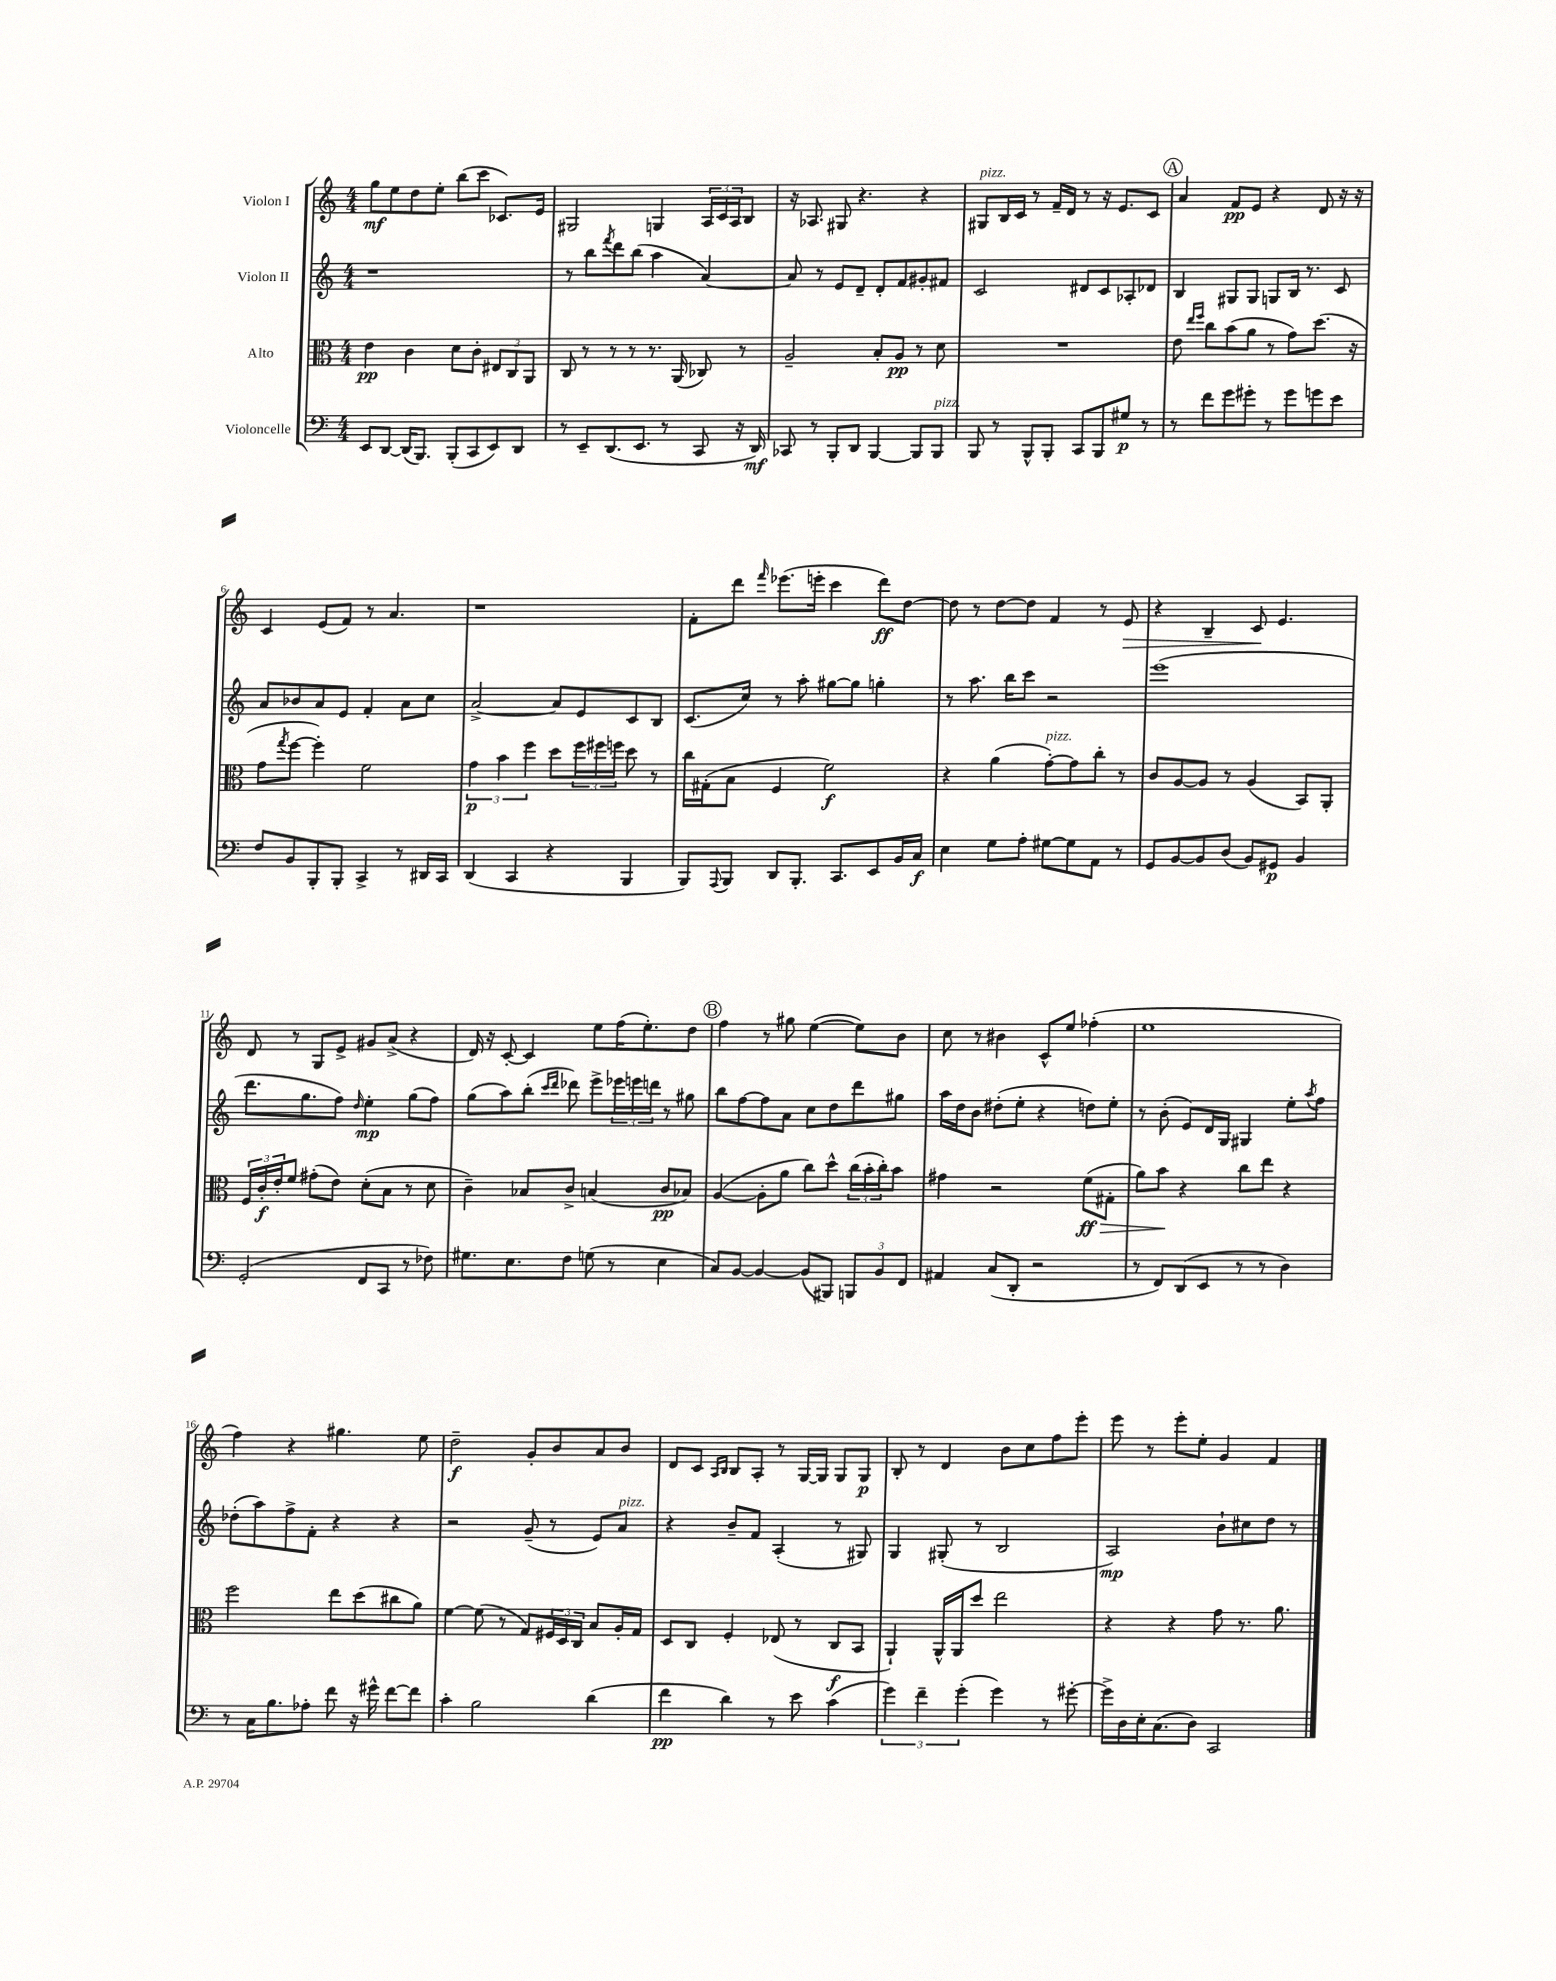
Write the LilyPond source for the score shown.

<<
\new StaffGroup <<
\new Staff = "s0" \with { instrumentName = "Violon I" } {
    \clef treble \key c \major \numericTimeSignature \time 4/4
    g''8\mf e''8 d''8 e''8-. b''8( c'''8 ces'8.) e'16 |
    gis2 g4 \tuplet 3/2 { a16 c'16 a16 } b8 |
    r16 aes8. gis8 r4. r4 |
    gis8^\markup { \italic "pizz." } b16 c'16 r8 f'16-- d'16 r8 r16 e'8. c'8 |
    \mark \markup { \circle "A" } a'4 f'8\pp e'8 r4 d'8 r16 r16 |
    c'4 e'8( f'8) r8 a'4. |
    r1 |
    f'8-. d'''8 \grace { f'''16 } ees'''8.( e'''16-. c'''4 d'''8\ff) d''8~ |
    d''8 r8 d''8~ d''8 f'4 r8 e'8\> |
    r4 b4-- c'8\! e'4. |
    d'8 r8 g8 e'8-> gis'8 a'8->( r4 |
    d'16) r16 c'8~-. c'4 e''8 f''16( e''8.-.) d''8 |
    \mark \markup { \circle "B" } f''4 r8 gis''8 e''4~( e''8) b'8 |
    c''8 r8 bis'4 c'8-^ e''8 fes''4-.( |
    e''1 |
    f''4) r4 gis''4. e''8 |
    d''2--\f g'8-. b'8 a'8 b'8 |
    d'8 c'8 \grace { a16 b16 } b8 a8-. r8 g16~ g16 g8 g8\p |
    b8-. r8 d'4 b'8 c''8 f''8 e'''8-. |
    e'''8 r8 e'''8-. e''8-. g'4 f'4 \bar "|." |
}
\new Staff = "s1" \with { instrumentName = "Violon II" } {
    \clef treble \key c \major \numericTimeSignature \time 4/4
    r1 |
    r8 b''8 \acciaccatura { f'''8 } d'''8 b''8( a''4 a'4~) |
    a'8 r8 e'8 d'8-- d'8-. f'8 gis'8-. fis'8 |
    c'2 dis'8 c'8 aes8-. des'8 |
    \mark \markup { \circle "A" } b4 gis8 gis8 g8 b16 r8. c'8 |
    a'8 bes'8 a'8 e'8 f'4-. a'8 c''8 |
    a'2~-> a'8 e'8 c'8 b8 |
    c'8.( c''16) r8 a''8-. gis''8~ gis''8 g''4-. |
    r8 a''8. b''16 c'''8 r2 |
    e'''1( |
    d'''8. g''8. f''8) \grace { d''16 } e''4-.\mp g''8( f''8) |
    g''8( a''8) b''8-.( \grace { c'''16 d'''16 } des'''8) e'''8-> \tuplet 3/2 { ees'''16 e'''16 d'''16 } r8 gis''8 |
    \mark \markup { \circle "B" } b''8 f''8~ f''8 a'8 c''8 d''8 d'''8 gis''8 |
    a''16 d''16 b'8 dis''8-.( e''8-. r4 d''8) e''8-. |
    r8 b'8-.( e'8) d'16 g16 gis4 e''8-. \acciaccatura { a''8 } f''8 |
    des''8-.( a''8) f''8-> f'8-. r4 r4 |
    r2 g'8--( r8 e'8) a'8^\markup { \italic "pizz." } |
    r4 b'8-- f'8 a4-.( r8 gis8) |
    g4 gis8-.( r8 b2 |
    a2\mp) b'8-! cis''8 d''8 r8 \bar "|." |
}
\new Staff = "s2" \with { instrumentName = "Alto" } {
    \clef alto \key c \major \numericTimeSignature \time 4/4
    e'4\pp c'4 d'8 c'8-. \tuplet 3/2 { eis8 c8 a,8 } |
    c8 r8 r8 r8 r8. a,16( ces8) r8 |
    a2-- b8-. a8\pp r8 d'8 |
    R1 |
    \mark \markup { \circle "A" } e'8 \grace { e''16 f''16 } c''8 b'8( a'8 r8 g'8) d''8.( r16 |
    g'8 \acciaccatura { g''8 } f''8~ f''4-.) f'2 |
    \tuplet 3/2 { g'4\p b'4 f''4 } d''8 \tuplet 3/2 { f''16 fis''16 f''16 } d''8 r8 |
    c''16 gis16-.( b8 f4 f'2\f) |
    r4 a'4( g'8~-.^\markup { \italic "pizz." }) g'8 c''8-. r8 |
    c'8 a8~ a8 r8 a4( b,8) a,8-. |
    \tuplet 3/2 { f16 c'16-.\f e'16-. } f'8 gis'8-.( e'8) d'8-.( b8 r8 d'8 |
    c'4--) bes8 c'8-> b4( c'8\pp bes8) |
    \mark \markup { \circle "B" } a4~( a8-. a'8 c''8) d''8-^ \tuplet 3/2 { c''16( b'16-. c''16-.) } b'8 |
    gis'4 r2 f'8\ff\>( gis8-. |
    a'8) b'8\! r4 c''8 e''8 r4 |
    f''2 e''8 d''8( cis''8 a'8) |
    f'4~ f'8( r8 g8) \tuplet 3/2 { fis16 d16 c16 } b8 a16-. g16 |
    d8 c8 f4-. ees8( r8 c8\f b,8 |
    a,4-!) a,16-^ a,16 d''8 e''2 |
    r4 r4 g'8 r8. a'8. \bar "|." |
}
\new Staff = "s3" \with { instrumentName = "Violoncelle" } {
    \clef bass \key c \major \numericTimeSignature \time 4/4
    e,8 d,8~ d,16( b,,8.) b,,8-.( c,8 e,8) d,8 |
    r8 e,8-- d,8.( e,8. r8 c,8 r16 d,16\mf) |
    ces,8 r8 b,,8-. d,8 b,,4~ b,,8 b,,8^\markup { \italic "pizz." } |
    b,,8 r8 b,,8-^ b,,8-. c,8 b,,8 gis8\p r8 |
    \mark \markup { \circle "A" } r8 f'8 g'8 gis'8-. r8 gis'8 g'8 e'8 |
    f8 b,8 b,,8-. b,,8-. c,4-> r8 dis,16 c,16 |
    d,4( c,4 r4 b,,4 |
    b,,8) \appoggiatura { a,,8 } b,,8 d,8 b,,8.-. c,8. e,8 b,16 c16\f |
    e4 g8 a8-. gis8~ gis8 a,8 r8 |
    g,8 b,8~ b,8 d8( b,8) gis,8\p b,4 |
    g,2-.( f,8 c,8 r8 fes8) |
    gis8. e8. f8 g8( r8 e4 |
    \mark \markup { \circle "B" } c8) b,8~ b,4~ b,8( bis,,8) \tuplet 3/2 { b,,8 b,8 f,8 } |
    ais,4 c8( d,8-. r2 |
    r8 f,8) d,8( e,8 r8 r8 d4) |
    r8 c16 b8. aes8-. f'8 r16 gis'16-^ f'8~ f'8 |
    c'4-. b2 d'4( |
    f'4\pp d'4) r8 e'8 c'4( |
    \tuplet 3/2 { g'4) f'4-- g'4-.( } g'4) r8 gis'8~-. |
    gis'16-> d16 e16-. c8.( d8) c,2 \bar "|." |
}
>>
>>
